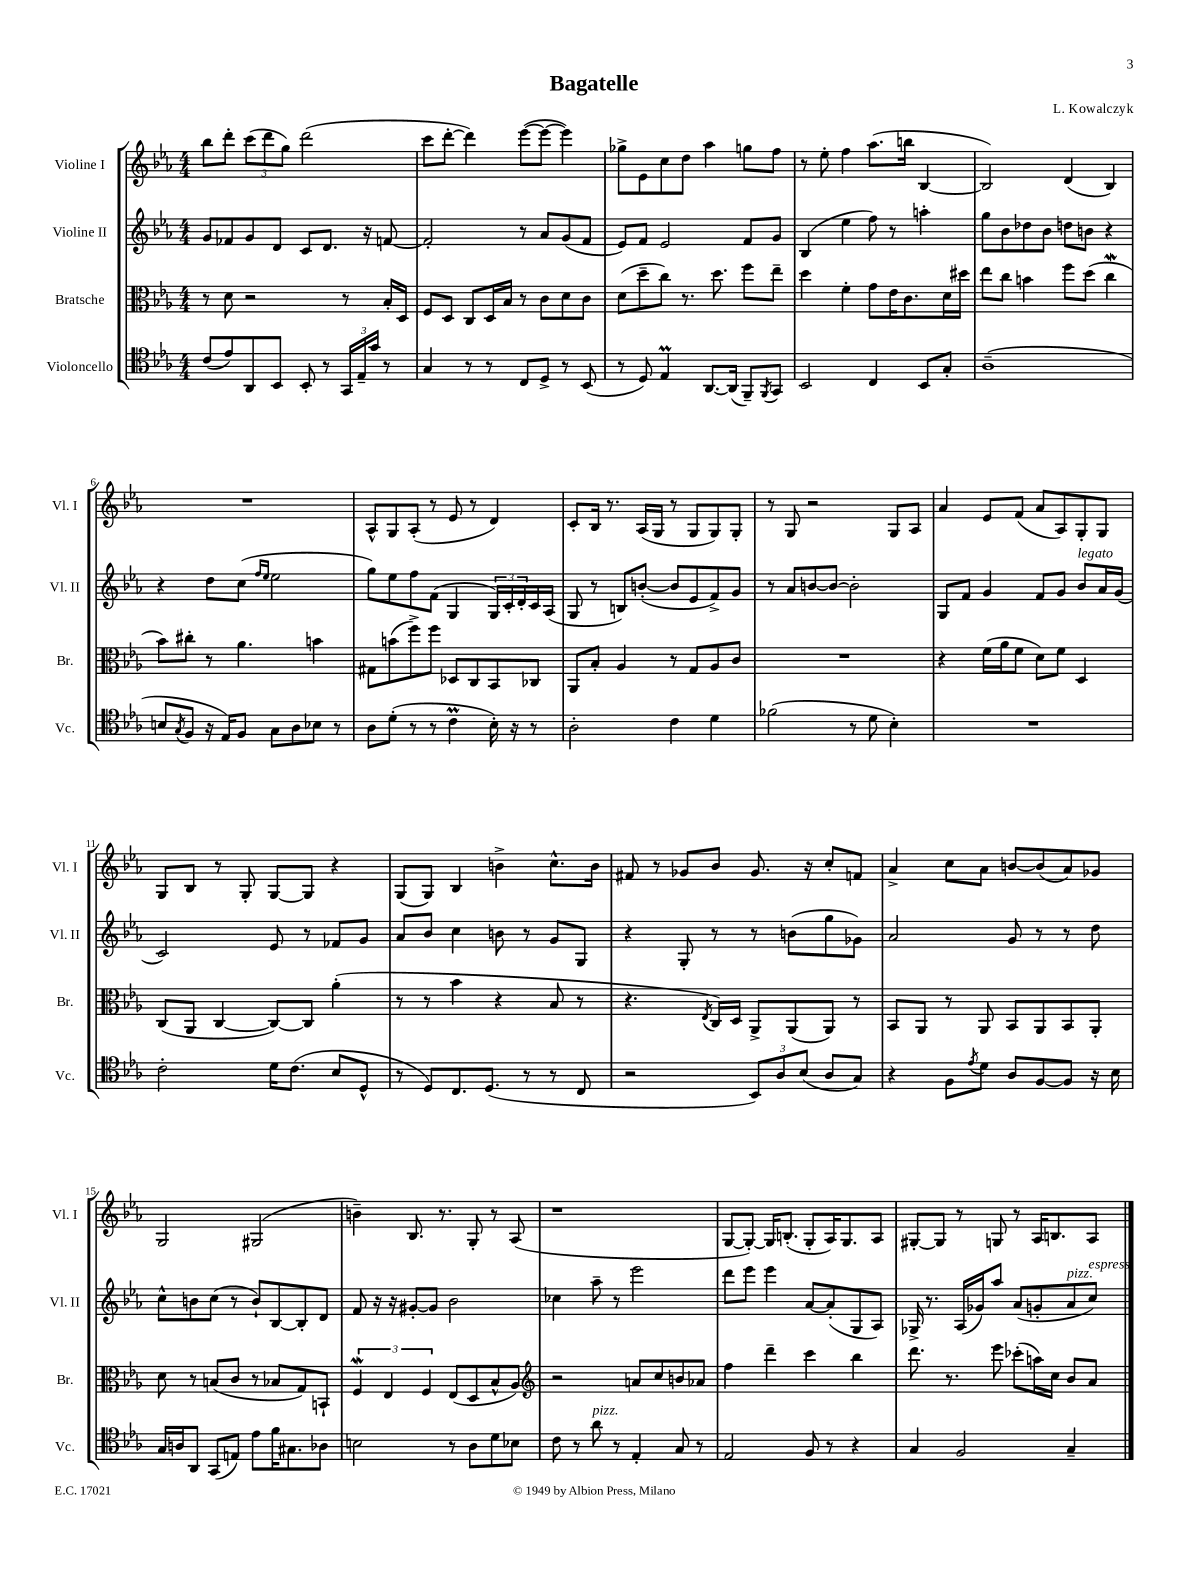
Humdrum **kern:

**kern	**kern	**kern	**kern
*staff4	*staff3	*staff2	*staff1
*clefC4	*clefC3	*clefG2	*clefG2
*k[b-e-a-]	*k[b-e-a-]	*k[b-e-a-]	*k[b-e-a-]
*M4/4	*M4/4	*M4/4	*M4/4
(8c	8r	8g	8bb-
8e-)	8d	8f-	8ddd'
8AA-	2r	8g	(12ccc
.	.	.	12ddd
8BB-	.	8d	.
.	.	.	12gg)
8BB-'	.	8c	(2ddd
8r	.	8.d	.
24GG	8r	.	.
24E-~	.	.	.
.	.	16r	.
24g	.	.	.
8r	16B-'	[8f	.
.	16D	.	.
=	=	=	=
4G	8F	2f']	8ccc
.	8D	.	[8ddd'
8r	8C	.	4ddd])
8r	16D	.	.
.	16B-	.	.
8C	8r	8r	([8eee-
8D^	8c	8a-	8eee-_
8r	8d	(8g	4eee-])
(8BB-	8c	8f	.
=	=	=	=
8r	(8d	8e-)	8gg-^
8D)	8dd~	8f	8e-
4E-	8cc)	2e-	8cc
.	8.r	.	8dd
[8.AA-	.	.	4aa-
.	8.dd	.	.
(16AA-]	.	.	.
8FF~)	8ff	8f	8gg
8qFF	.	.	.
8GG	8ee-~	8g	8ff
=	=	=	=
2BB-	4dd	(4B-	8r
.	.	.	8ee-'
.	4f'	4ee-	4ff
4C	8g	8ff)	(8.aa-
.	16e-	8r	.
.	8.c	.	16bb
8BB-	.	4aa'	[4B-
8G'	16d	.	.
.	16dd#	.	.
=	=	=	=
(1A-~	8ee-	8gg	2B-])
.	8cc	8b-	.
.	4b	8dd-	.
.	.	8b-	.
.	8ff	8dd	(4d
.	(8dd	8b	.
.	4cc	4r	4B-)
=	=	=	=
8B	8b-)	4r	1r
8qG	.	.	.
8F	8cc#'	.	.
16r	8r	8dd	.
16E-)	.	.	.
8F	4.a-	(8cc	.
.	.	16qqff	.
.	.	16qqee-	.
8G	.	2ee-	.
8A-	.	.	.
8B-	4b	.	.
8r	.	.	.
=	=	=	=
8A-	8G#	8gg)	8A-^^
(8d'	(8b	8ee-	8G
8r	8ff^)	8ff	(8A-'
8r	8ff	(8f	8r
4c	8D-	4G	8e-
.	8C	.	8r
16B-')	8BB-	24G)	4d)
.	.	24c'	.
16r	.	.	.
.	.	24d'	.
8r	8C-	16c	.
.	.	(16A-	.
=	=	=	=
2A-'	8AA-	8G	8c'
.	8B-'	8r	16B-
.	.	.	8.r
.	4A-	8B)	.
.	.	([8b'	(16A-
.	.	.	16G
4c	8r	8b]	8r
.	8G	8e-	8G
4d	8A-	8f^)	8G)
.	8c	8g	8G'
=	=	=	=
(2f-	1r	8r	8r
.	.	8a-	8G
.	.	[8b	2r
.	.	8b_	.
8r	.	2b']	.
8d	.	.	.
4B-')	.	.	8G
.	.	.	8A-
=	=	=	=
1r	4r	8G	4a-
.	.	8f	.
.	(16f	4g	8e-
.	16a-	.	.
.	8f	.	(8f
.	8d)	8f	8a-
.	8f	8g	8A-)
.	4D	8b-	8G'
.	.	16a-	8G
.	.	(16g	.
=	=	=	=
2c'	(8C	2c)	8G
.	8AA-	.	8B-
.	[4C	.	8r
.	.	.	8G'
16d	8C_)	8e-	[8G
(8.c	.	.	.
.	8C]	8r	8G]
8B-	(4a-'	8f-	4r
8D^^	.	8g	.
=	=	=	=
8r	8r	8a-	(8G
8D)	8r	8b-	8G)
8.C	4b-	4cc	4B-
(8.D	.	.	.
.	4r	8b	4b^
8r	.	8r	.
8r	8B-	8g	8.cc^^
8C	8r	8G	.
.	.	.	16b
=	=	=	=
2r	4.r	4r	8f#
.	.	.	8r
.	.	8G'	8g-
.	8qE-	.	.
.	16C)	8r	8b-
.	16D	.	.
12BB-)	8AA-^	8r	8.g-
12A-	.	.	.
.	(8AA-	(8b	.
(12B-	.	.	.
.	.	.	16r
8A-	8AA-)	8gg	8cc'
8G)	8r	8g-)	8f
=	=	=	=
4r	8BB-	2a-	4a-^
.	8AA-	.	.
8F	8r	.	8cc
8qe-	.	.	.
8d	8AA-	.	8a-
8A-	8BB-	8g	[8b
[8F	8AA-	8r	(8b]
8F]	8BB-	8r	8a-)
16r	8AA-'	8dd	8g-
16B-	.	.	.
=	=	=	=
16G	8d	8cc^^	2G
16A	.	.	.
8AA-	8r	8b	.
(8GG	(8B	(8cc	.
8E)	8c	8r	.
8e-	8r	8b`)	(2G#
16f	8B-	[8B-	.
8.G#	.	.	.
.	8G)	8B-']	.
8A-	8BB`	8d	.
=	=	=	=
2B	6F	8f	4b~)
.	.	16r	.
.	6E-	.	.
.	.	16r	.
.	.	[8g#'	8.B-
.	6F	.	.
.	.	8g#]	.
.	.	.	8.r
8r	(8E-	2b-	.
8A-	8D	.	8G'
8d	8B-^^	.	8r
8B-	8A-)	.	(8A-
=	=	=	=
*	*clefG2	*	*
8c	2r	4cc-	1r
8r	.	.	.
8a-	.	8aa-~	.
8r	.	8r	.
4E-'	8a	2eee-	.
.	8cc	.	.
8G	8b	.	.
8r	8a-	.	.
=	=	=	=
2E-	4ff	8ddd	[8G
.	.	8eee-	8G'_)
.	4ddd~	4eee-	16G]
.	.	.	(8.B'
8F	4ccc	[8a-	8G'
8r	.	(8a-']	16A-)
.	.	.	8.G
4r	4bb-	8G	.
.	.	8A-)	8A-
=	=	=	=
4G	8.ddd	16G-^	[8G#'
.	.	8.r	.
.	.	.	8G#]
.	8.r	.	.
2F	.	(16A-	8r
.	.	16g-)	.
.	8eee-	8aa-	8G
.	(8ccc-'	(8a-	8r
.	16aa)	8g'	16A-
.	16cc	.	8.B
4G~	8b-	8a-	.
.	8a-	8cc)	8A-
==	==	==	==
*-	*-	*-	*-
